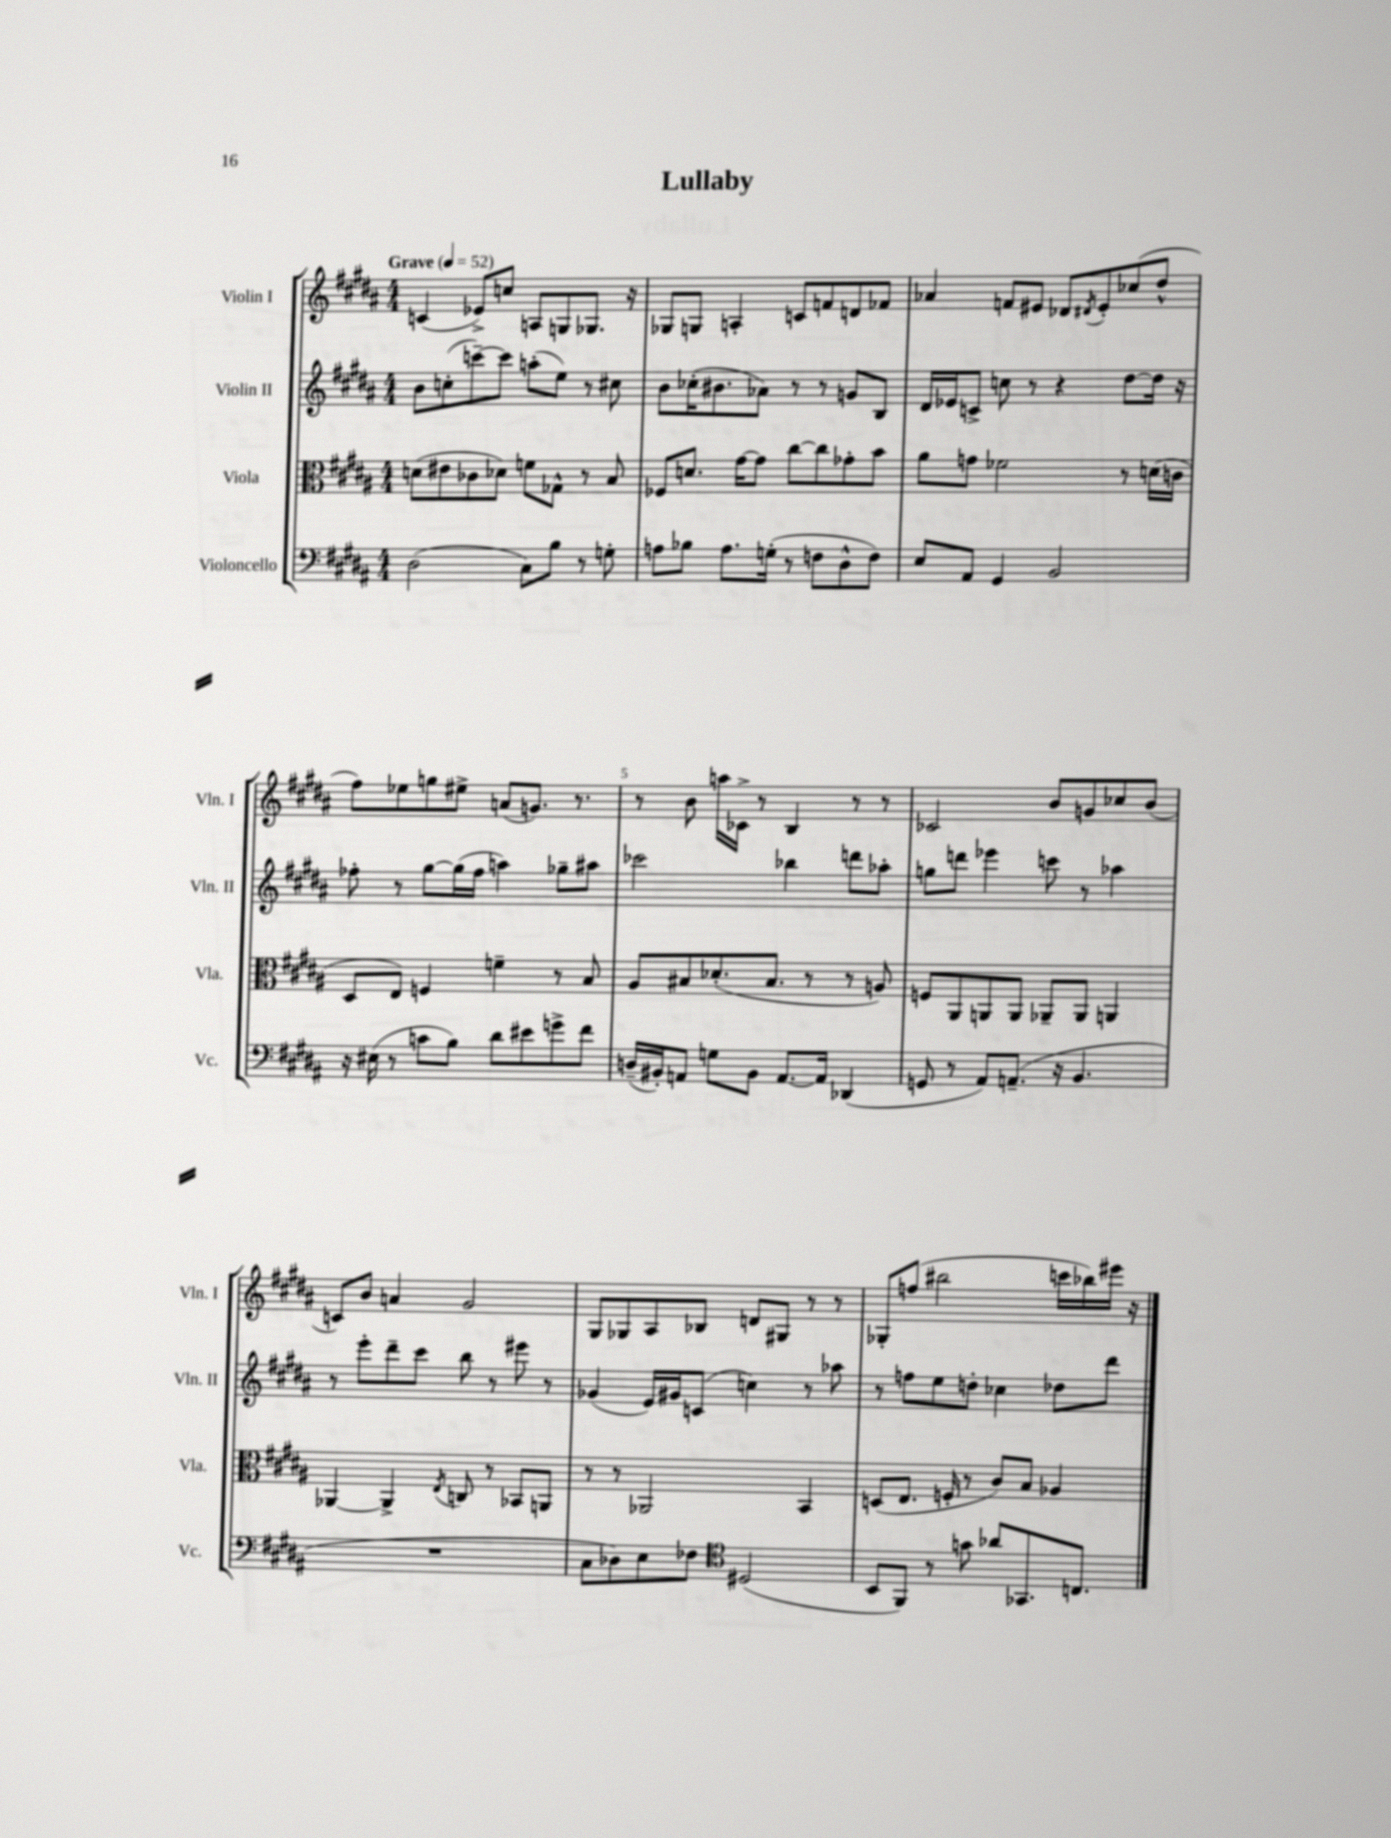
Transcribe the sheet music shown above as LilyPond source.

\header { title = "Lullaby" }
<<
\new StaffGroup <<
\new Staff = "s0" \with { instrumentName = "Violin I" shortInstrumentName = "Vln. I" } {
    \clef treble \key b \major \numericTimeSignature \time 4/4 \tempo "Grave" 4 = 52
    c'4( ees'8->) c''8 a8 g8 ges8. r16 |
    ges8 g8 a4-. c'8 f'8 d'8 fes'8 |
    aes'4 f'8 eis'8 des'8 \acciaccatura { dis'8 } eis'8-. ces''8( dis''8-^ |
    fis''8) ees''8 g''8 eis''8-> a'8( g'8.) r8. |
    r8 b'8 a''16 ces'16-> r8 b4 r8 r8 |
    ces'2 b'8 g'8 ces''8 b'8( |
    c'8) b'8 a'4 gis'2 |
    gis8 ges8 ais8 bes8 d'8 gis8 r8 r8 |
    ges8-. f''8( bis''2 c'''16 bes''16) eis'''16 r16 \bar "|." |
}
\new Staff = "s1" \with { instrumentName = "Violin II" shortInstrumentName = "Vln. II" } {
    \clef treble \key b \major \numericTimeSignature \time 4/4
    b'8 c''8-.( c'''8~--) c'''8 a''8-.( e''8) r8 cis''8 |
    b'8 ces''16-.( bis'8. aes'8) r8 r8 g'8 b8 |
    dis'16 ees'16 c'8-> c''8 r8 r4 dis''8~ dis''16 r16 |
    fes''8-. r8 gis''8~ gis''16( fes''16 a''4) ges''8-- ais''8 |
    ces'''2 bes''4 d'''8 aes''8-. |
    g''8 d'''8 ees'''4 c'''8 r8 aes''4 |
    r8 e'''8-. dis'''8-- cis'''8 b''8 r8 eis'''8 r8 |
    ges'4( e'16) gis'16 c'8( c''4) r8 aes''8 |
    r8 f''8 e''8 d''8-. ces''4 des''8 dis'''8 \bar "|." |
}
\new Staff = "s2" \with { instrumentName = "Viola" shortInstrumentName = "Vla." } {
    \clef alto \key b \major \numericTimeSignature \time 4/4
    d'8( eis'8 ces'8 des'8) f'8 ges8-^ r8 b8 |
    fes8 d'8. gis'16~ gis'8 cis''8~ cis''8 ges'8-. b'8 |
    ais'8 g'8 fes'2 r8 d'16( c'16 |
    dis8 e8) f4 f'4-- r8 b8 |
    ais8 bis8 des'8.-.( bis8. r8 r8 a8) |
    f8 ais,8 a,8 a,8 aes,8-- aes,8 a,4 |
    aes,4~ aes,4-> \acciaccatura { e8 } c8 r8 bes,8 a,8 |
    r8 r8 aes,2 b,4 |
    d8( e8. f16-. r8 cis'8) b8 aes4 \bar "|." |
}
\new Staff = "s3" \with { instrumentName = "Violoncello" shortInstrumentName = "Vc." } {
    \clef bass \key b \major \numericTimeSignature \time 4/4
    dis2( cis8) b8 r8 g8-. |
    a8 bes8 a8. g16-.( r8 f8 dis8-^ f8) |
    e8 ais,8 gis,4 b,2 |
    r16 eis16( r8 c'8 b8) dis'8 eis'8 g'8-> fis'8 |
    d16--( bis,16-.) a,8 g8 bis,8 a,8.~ a,16 des,4( |
    g,8 r8 ais,8) a,8.--( r16 b,4. |
    R1 |
    cis8 des8) e8 fes8 \clef tenor dis2( |
    b,8 fis,8) r8 g'8 aes'8 ges,8. c8. \bar "|." |
}
>>
>>
\layout { \context { \Score \override BarNumber.break-visibility = ##(#f #t #t) barNumberVisibility = #(every-nth-bar-number-visible 5) } }
